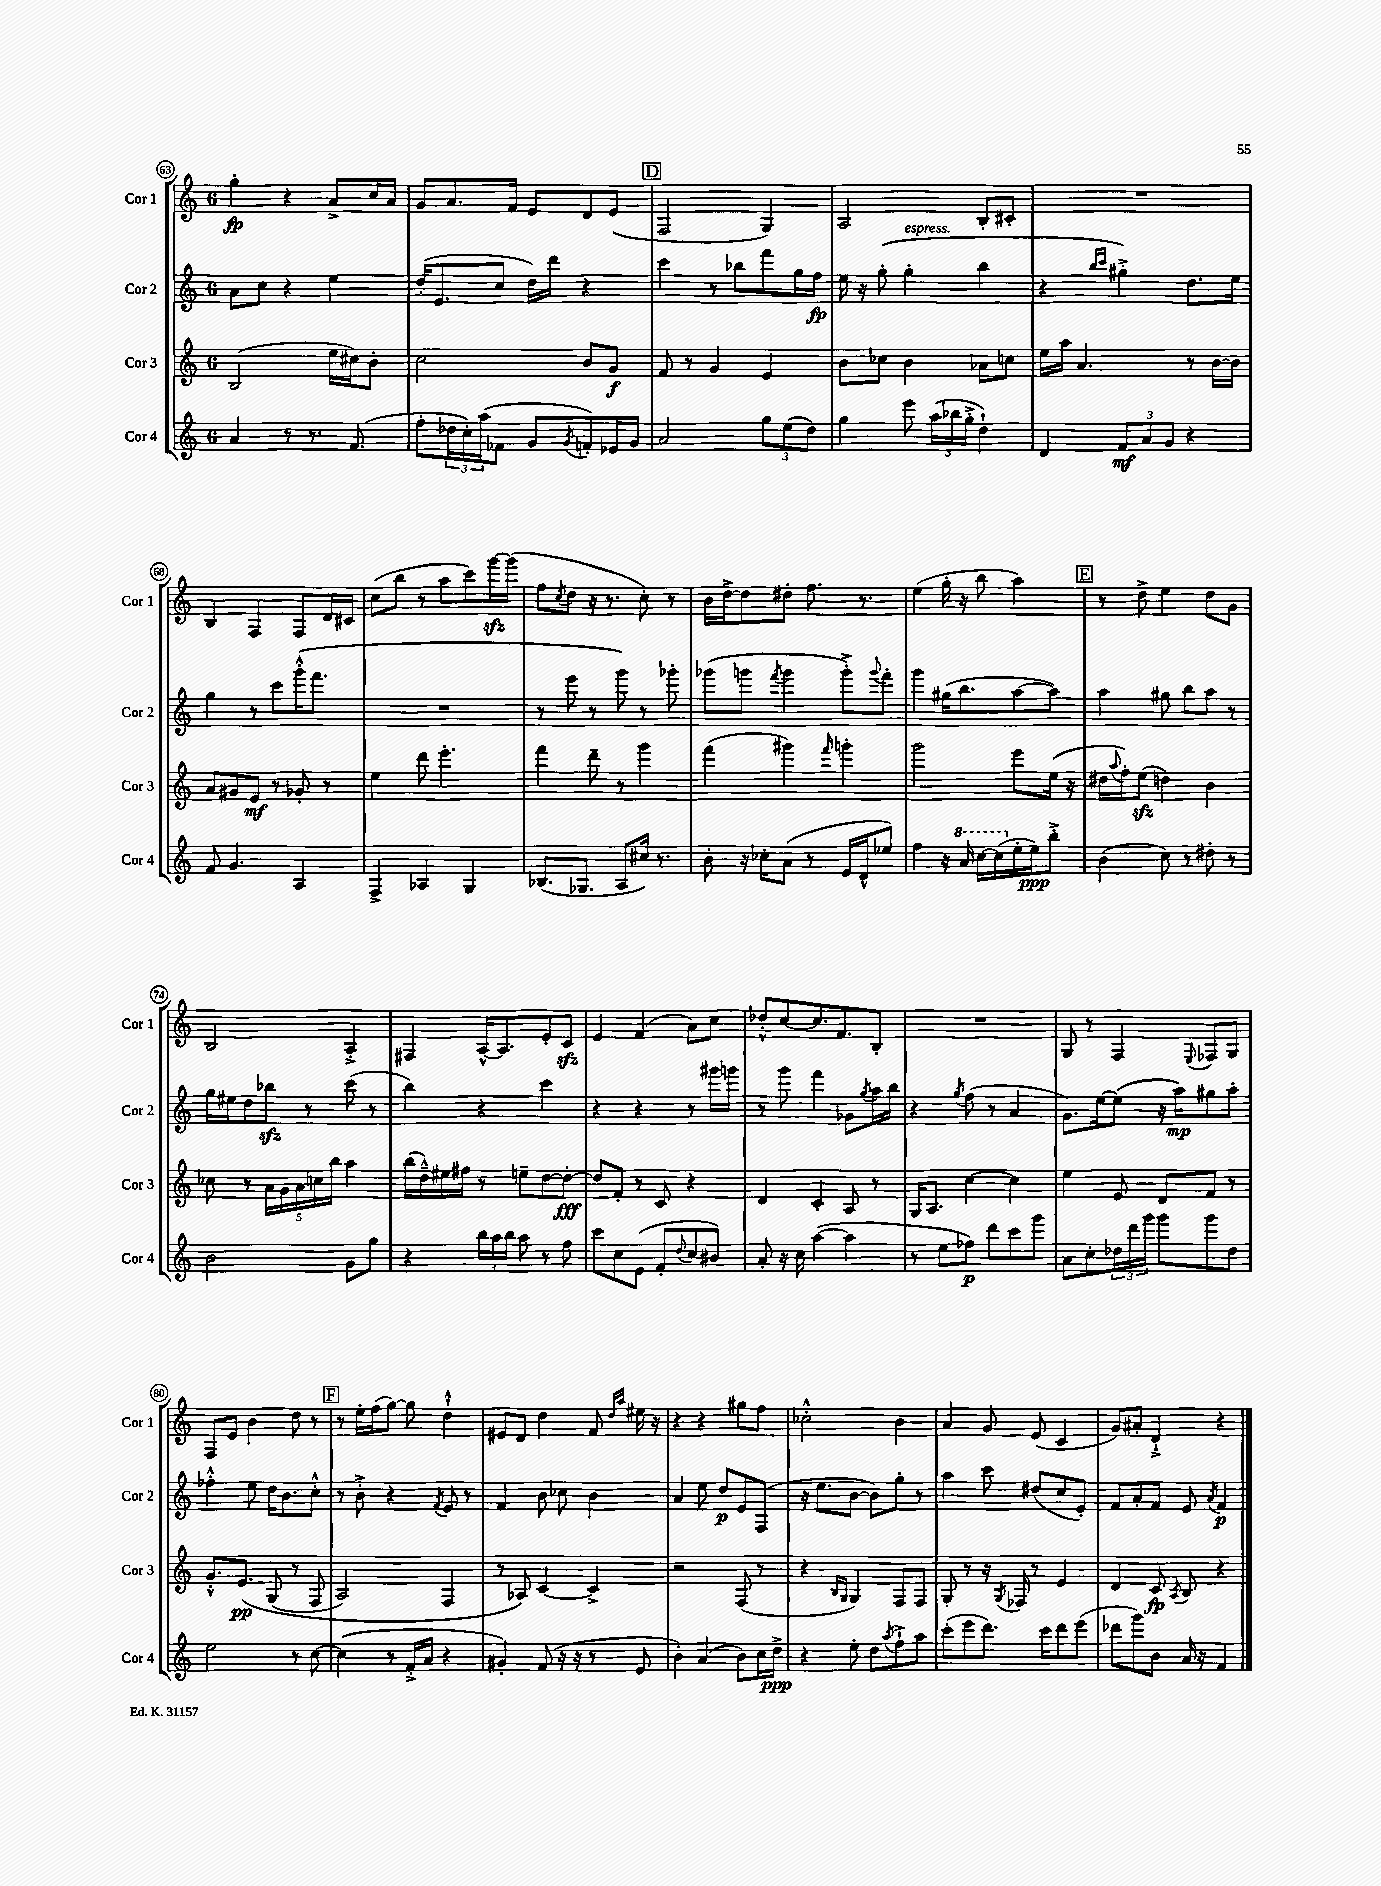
<<
\new StaffGroup <<
\new Staff = "s0" \with { instrumentName = "Cor 1" shortInstrumentName = "Cor 1" } {
    \clef treble \key c \major \once \override Staff.TimeSignature.style = #'single-digit \time 6/8
    g''4-.\fp r4 a'8-> c''16 a'16 |
    g'8 a'8. f'16 e'8 d'8 e'8( |
    \mark \markup { \box "D" } f2 g4) |
    a2 b8-. cis'8-. |
    R2. |
    b4 f4 f8 d'16 cis'16 |
    c''8( b''8 r8 a''8 c'''8) g'''16~\sfz g'''16( |
    f''8 \acciaccatura { c''8 } d''8 r16 r8. c''8-.) r8 |
    b'16 d''16~-> d''8 dis''8-. f''8. r8. |
    e''4( g''16-. r16 b''8 a''4) |
    \mark \markup { \box "E" } r8 d''8-> e''4 d''8 g'8 |
    b2 a4-.-> |
    fis4 a16~-^ a8. e'8-. c'8\sfz |
    e'4 f'4( a'8) c''8 |
    des''8-.-^ c''8~ c''8. f'8. b8-. |
    R2. |
    g8 r8 f4 \appoggiatura { e8 } fes8 g8 |
    f8 e'8 b'4 d''8 r8 |
    \mark \markup { \box "F" } r8 e''16-. f''16( g''8~) g''8 d''4-!-^ |
    eis'8 d'8 d''4 f'8 \grace { d''16 a''16 } eis''16 r16 |
    r4 r4 gis''8 f''8 |
    ces''2-.-^ b'4 |
    a'4 g'8 e'8( c'4 |
    g'8) ais'8-. d'4-!-> r4 \bar "|." |
}
\new Staff = "s1" \with { instrumentName = "Cor 2" shortInstrumentName = "Cor 2" } {
    \clef treble \key c \major \once \override Staff.TimeSignature.style = #'single-digit \time 6/8
    a'8 c''8 r4 e''4 |
    d''16-.( e'8. c''8 d''16) d'''16 r4 |
    \mark \markup { \box "D" } c'''4 r8 bes''8 f'''8 g''16 f''16\fp |
    e''16 r16 g''8-.( g''4-.^\markup { \italic "espress." } b''4 |
    r4 \grace { b''16 c'''16 } gis''4-.->) d''8. e''16 |
    g''4 r8 c'''8 g'''16-.-^( f'''8. |
    R2. |
    r8 e'''8 r8 g'''8) r8 ges'''8-. |
    ges'''8( g'''8 \acciaccatura { f'''8 } g'''4 g'''8-.->) \appoggiatura { g'''8 } f'''8-. |
    g'''4 gis''16( b''8. a''8~ a''8) |
    \mark \markup { \box "E" } a''4 gis''8 b''8 a''8 r8 |
    g''16 eis''16 d''8 bes''8\sfz r8 c'''8( r8 |
    b''4) r4 c'''4 |
    r4 r4 r8 gis'''16 g'''16 |
    r8 g'''8 f'''4 ges'8 \acciaccatura { g''8 } a''16 b''16 |
    r4 \acciaccatura { g''8 } f''8( r8 a'4 |
    g'8.) e''16~ e''8( r16 a''16\mp) gis''8 a''8-. |
    fes''4-.-^ e''8 d''16 b'8. c''8-.-^ |
    \mark \markup { \box "F" } r8 b'8-.-> r4 \acciaccatura { f'8 } e'8 r8 |
    f'4 b'8 ces''8 b'4 |
    a'4 e''8 d''8\p e'8 f8( |
    r16 e''8. b'8~ b'8) g''8-. r8 |
    a''4 c'''8 dis''8( c''8 e'8-.) |
    f'8 a'8-. f'8 e'8 \acciaccatura { a'8 } f'4\p \bar "|." |
}
\new Staff = "s2" \with { instrumentName = "Cor 3" shortInstrumentName = "Cor 3" } {
    \clef treble \key c \major \once \override Staff.TimeSignature.style = #'single-digit \time 6/8
    b2( e''16 cis''16) b'8-. |
    c''2 b'8 g'8\f |
    \mark \markup { \box "D" } f'8 r8 g'4 e'4 |
    b'8 ces''8 b'4 aes'8 c''8 |
    e''16 a''16 a'4. r8 b'16~ b'16 |
    a'8 gis'8 e'8\mf r8 ges'8-. r8 |
    e''4 d'''8 e'''4.-. |
    f'''4 d'''8-- r8 g'''4 |
    f'''4( gis'''4) \grace { f'''16 } g'''4-. |
    g'''2 e'''8 e''16( r16 |
    \mark \markup { \box "E" } dis''16 \appoggiatura { a''8 } f''16-.) e''8\sfz( d''4) b'4 |
    ces''8 r8 \tuplet 5/4 { a'16 g'16 a'16 c''16 b''16 } a''4 |
    b''16( d''16---^) eis''16 fis''16 r8 e''8-- d''8~ d''8~-.\fff |
    d''8 f'8-. r8 c'8 r4 |
    d'4 c'4-. a8 r8 |
    g16 a8. c''4~ c''4 |
    e''4 e'8 d'8 f'8 r8 |
    g'8.-.-^ e'8.\pp\( g8( r8 f8 |
    \mark \markup { \box "F" } a2) f4 |
    r8 aes8\) c'4~ c'4-> |
    r2 f8( r8 |
    r4 \grace { b16 g16 } g4) f8 f8 |
    g8-. r8 r16 \acciaccatura { g8 } fes16 r8 e'4 |
    d'4 c'8\fp \acciaccatura { a8 } b8 r4 \bar "|." |
}
\new Staff = "s3" \with { instrumentName = "Cor 4" shortInstrumentName = "Cor 4" } {
    \clef treble \key c \major \once \override Staff.TimeSignature.style = #'single-digit \time 6/8
    a'4 r8 r8. f'8.( |
    f''8-. \tuplet 3/2 { des''16 c''16-.) a''16( } fes'8 g'8 \acciaccatura { g'8 } f'8-.) ees'16 g'16 |
    \mark \markup { \box "D" } a'2 \tuplet 3/2 { g''8 e''8( d''8) } |
    g''4 e'''8 \tuplet 3/2 { a''16( bes''16 g''16-.-> } d''4-!) |
    d'4 \tuplet 3/2 { f'8\mf a'8 g'8 } r4 |
    f'8 g'4. a4 |
    f4-> aes4 g4 |
    bes8.( ges8. a8 cis''16) r8. |
    b'8-. r16 ces''16-. a'8( r8 e'16 d'16-^ ees''8) |
    f''4 r16 \ottava #1 a''16 c'''16~ c'''16( \ottava #0 e''16-. e''16\ppp) b''8-.-> |
    \mark \markup { \box "E" } b'4( c''8) r8 dis''8-. r8 |
    b'2 g'8 g''8 |
    r4 \tuplet 3/2 { b''16 a''16 b''16 } a''8 r8 f''8 |
    c'''8 c''8 e'8( f'8-. \appoggiatura { d''8 } c''8 bis'8) |
    a'8-. r16 c''16 a''4~( a''4 |
    r8 e''8 fes''8\p) d'''8 c'''8 g'''8 |
    a'8 c''8-. \tuplet 3/2 { des''16 d'''16 g'''16 } g'''8 g'''8 des''8 |
    e''2 r8 c''8~ |
    \mark \markup { \box "F" } c''4( r8 f'16-.-> a'16 r4 |
    gis'4-.) f'8( r16 r16 r8 e'8 |
    b'4-.) a'4( b'8) c''16 d''16->\ppp |
    r4 e''8-. d''8 \acciaccatura { a''8 } f''8-!-> a''8 |
    c'''8-.( e'''8 d'''8.) c'''16 d'''8 e'''8( |
    des'''8 g'''8) b'8 a'16 r16 f'4 \bar "|." |
}
>>
>>
\layout { \context { \Score currentBarNumber = #63 \override BarNumber.stencil = #(make-stencil-circler 0.1 0.3 ly:text-interface::print) } }
